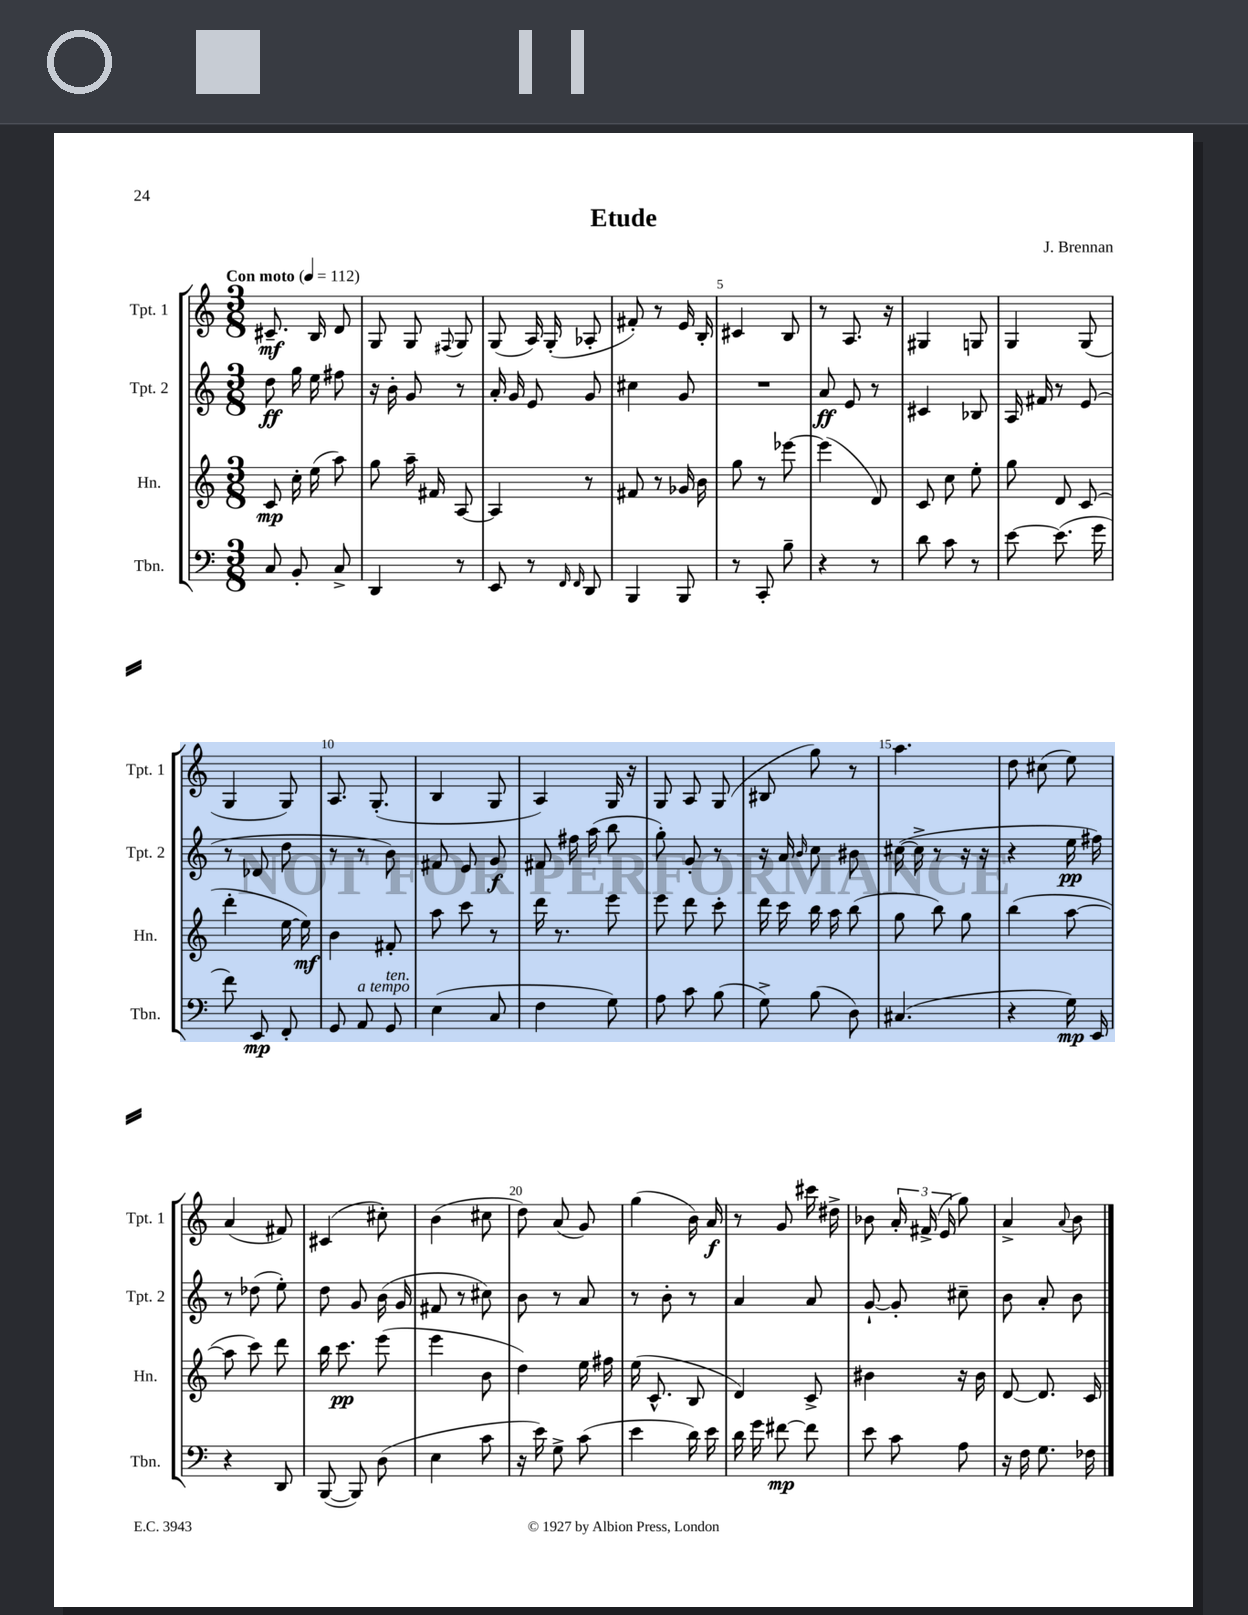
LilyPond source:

\header { title = "Etude" composer = "J. Brennan" }
<<
\new StaffGroup <<
\new Staff = "s0" \with { instrumentName = "Tpt. 1" shortInstrumentName = "Tpt. 1" } {
    \clef treble \key c \major \numericTimeSignature \time 3/8 \tempo "Con moto" 4 = 112
    \autoBeamOff cis'8.--\mf b16 d'8 |
    g8 g8 \appoggiatura { fis8 } g8 |
    g8( a16) g16-.( aes8-. |
    fis'8-.) r8 e'16 b16-. |
    cis'4 b8 |
    r8 a8. r16 |
    gis4 g8 |
    g4 g8( |
    g4 g8) |
    a8. g8.-.( |
    b4 g8 |
    a4) g16 r16 |
    g8 a8 g8( |
    bis8 g''8) r8 |
    a''4. |
    d''8 cis''8( e''8) |
    a'4( fis'8) |
    cis'4( cis''8-.) |
    b'4( cis''8 |
    d''8) a'8( g'8) |
    g''4( b'16) a'16\f |
    r8 g'8 cis'''16 dis''16-> |
    bes'8 \tuplet 3/2 { a'16-. fis'16->( e'16 } g''8) |
    a'4-> \appoggiatura { a'8 } b'8 \bar "|." |
}
\new Staff = "s1" \with { instrumentName = "Tpt. 2" shortInstrumentName = "Tpt. 2" } {
    \clef treble \key c \major \numericTimeSignature \time 3/8
    \autoBeamOff d''8\ff g''16 e''16 fis''8 |
    r16 b'16-. g'8 r8 |
    a'16-. g'16 e'8 g'8 |
    cis''4 g'8 |
    R4. |
    a'8\ff e'8 r8 |
    cis'4 bes8 |
    a16 fis'16 r8 e'8( |
    r8 des'8 d''8 |
    r8 r8 b'8) |
    fis'8 e'8 g'8\f |
    fis'8 fis''16 a''16( b''8 |
    g''8-.) g'8-. r8 |
    r16 a'16 \grace { b'16 } c''8 bis'8 |
    cis''16~( cis''16-> r8 r16 r16 |
    r4 e''16\pp fis''16) |
    r8 des''8( e''8-.) |
    d''8 g'8 b'16( g'16 |
    fis'8 r8 cis''8) |
    b'8 r8 a'8 |
    r8 b'8-. r8 |
    a'4 a'8 |
    g'8~-! g'8-. cis''8-- |
    b'8 a'8-. b'8 \bar "|." |
}
\new Staff = "s2" \with { instrumentName = "Hn." shortInstrumentName = "Hn." } {
    \clef treble \key c \major \numericTimeSignature \time 3/8
    \autoBeamOff c'8\mp c''16-. e''16( a''8) |
    g''8 a''16-- fis'16 a8~ |
    a4 r8 |
    fis'8 r8 ges'16 b'16 |
    g''8 r8 ees'''8~ |
    ees'''4( d'8) |
    c'8 c''8 e''8-. |
    g''8 d'8 c'8( |
    d'''4-. e''16~ e''16\mf) |
    b'4 fis'8-. |
    a''8 c'''8 r8 |
    d'''16 r8. e'''8 |
    e'''8 d'''8 c'''8-. |
    d'''16 c'''16 b''16 a''16 b''8( |
    g''8 b''8) g''8 |
    b''4( a''8~ |
    a''8 c'''8) d'''8 |
    b''16 c'''8.\pp e'''8( |
    e'''4 b'8 |
    d''4) e''16 fis''16 |
    e''16( c'8.-^ b8 |
    d'4) c'8-> |
    bis'4 r16 bis'16 |
    d'8~ d'8. c'16 \bar "|." |
}
\new Staff = "s3" \with { instrumentName = "Tbn." shortInstrumentName = "Tbn." } {
    \clef bass \key c \major \numericTimeSignature \time 3/8
    \autoBeamOff c8 b,8-. c8-> |
    d,4 r8 |
    e,8 r8 \grace { f,16 f,16 } d,8 |
    b,,4 b,,8 |
    r8 c,8-. b8-- |
    r4 r8 |
    d'8 c'8 r8 |
    e'8~ e'8.( g'16 |
    f'8) e,8\mp f,8-. |
    g,8 a,8^\markup { \italic "a tempo" } g,8^\markup { \italic "ten." } |
    e4( c8 |
    f4 g8) |
    a8 c'8 b8( |
    g8->) b8( d8) |
    cis4.( |
    r4 g16\mp) e,16 |
    r4 d,8 |
    b,,8~( b,,8) d8( |
    e4 c'8 |
    r16 e'16) g8-> c'8( |
    e'4 d'16) e'16 |
    d'16 g'16 fis'8~\mp fis'8 |
    e'8 c'8 a8 |
    r16 f16 g8. fes16 \bar "|." |
}
>>
>>
\layout { \context { \Score \override BarNumber.break-visibility = ##(#f #t #t) barNumberVisibility = #(every-nth-bar-number-visible 5) } }
